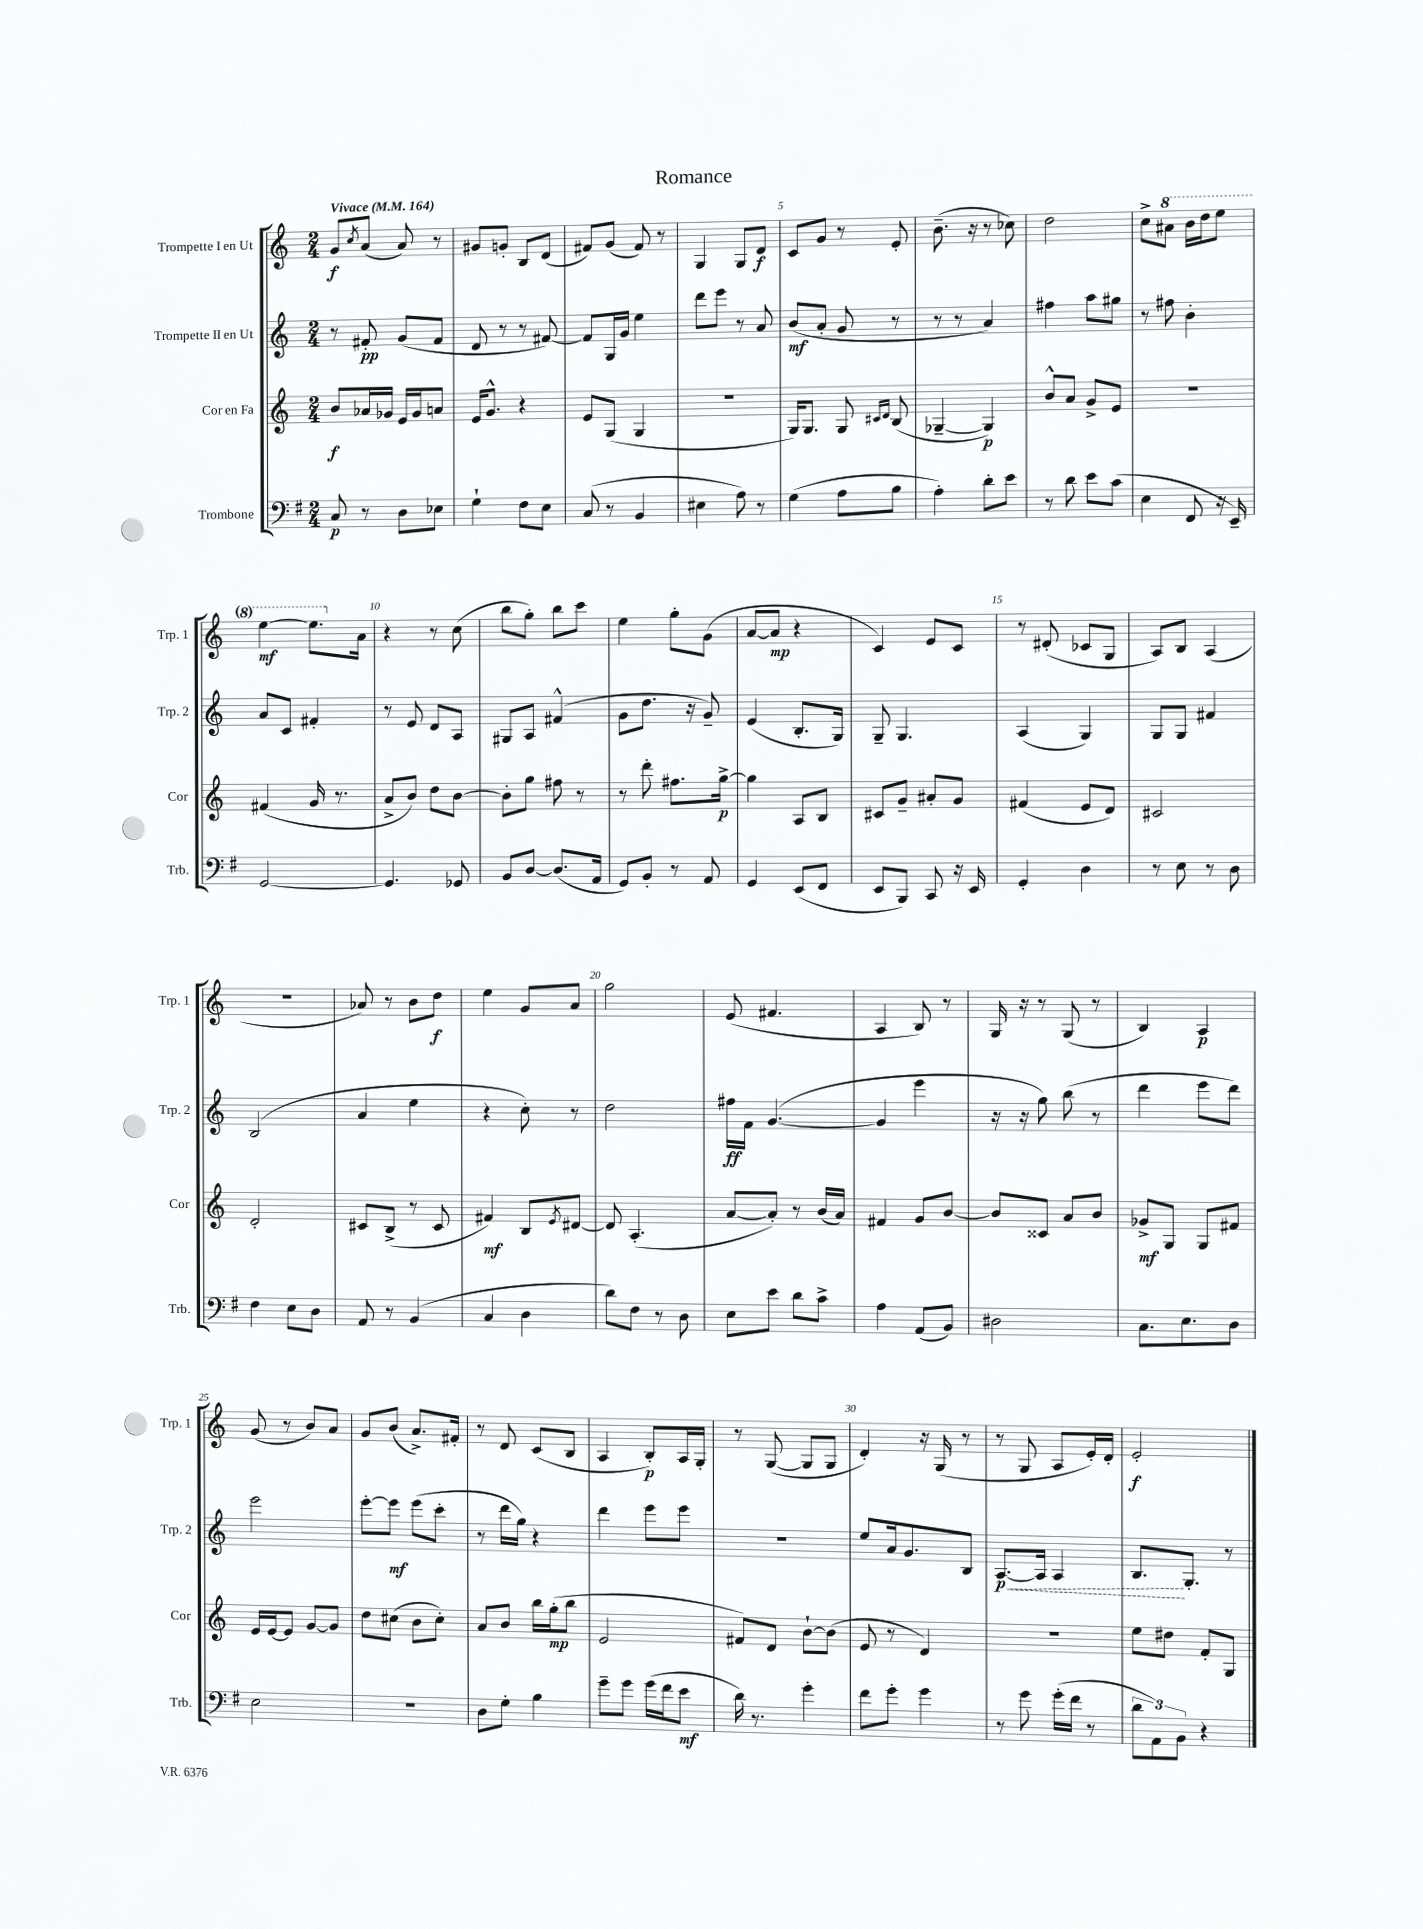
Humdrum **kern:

**kern	**dynam	**kern	**dynam	**kern	**dynam	**kern	**dynam
*part4	*part4	*part3	*part3	*part2	*part2	*part1	*part1
*staff4	*staff4	*staff3	*staff3	*staff2	*staff2	*staff1	*staff1
*I"Trombone	*	*I"Cor en Fa	*	*I"Trompette II en Ut	*	*I"Trompette I en Ut	*
*I'Trb.	*	*I'Cor	*	*I'Trp. 2	*	*I'Trp. 1	*
*clefF4	*	*clefG2	*	*clefG2	*	*clefG2	*
*k[f#]	*	*k[]	*	*k[]	*	*k[]	*
*M2/4	*	*M2/4	*	*M2/4	*	*M2/4	*
*MM164	*	*MM164	*	*MM164	*	*MM164	*
=1	=1	=1	=1	=1	=1	=1	=1
!	!	!	!	!	!	!LO:TX:a:B:t=Vivace	!
8C/	p	8b/L	f	8r	.	8g/L	f
.	.	.	.	.	.	8qcc/	.
8r	.	16a-X/L	.	8f#X'/	pp	(8a/J	.
.	.	16g-X/JJ	.	.	.	.	.
8D\L	.	16e/LL	.	(8g/L	.	8a/)	.
.	.	16g-/J	.	.	.	.	.
8E-X\J	.	8an/J	.	8f#/J	.	8r	.
=2	=2	=2	=2	=2	=2	=2	=2
4G`\	.	16e/KL	.	8d/	.	8g#X/L	.
.	.	8.g^^/J	.	.	.	.	.
.	.	.	.	8r	.	8gn'/J	.
8F#\L	.	4r	.	8r	.	8B/L	.
8E\J	.	.	.	[8f#X/)	.	(8d/J	.
=3	=3	=3	=3	=3	=3	=3	=3
(8C/	.	8e/L	.	8f#/L]	.	8f#X/L)	.
8r	.	(8G/J	.	16G/L	.	(8g/J	.
.	.	.	.	16g/JJ	.	.	.
4BB/	.	4G/	.	4ee\	.	8f#/)	.
.	.	.	.	.	.	8r	.
=4	=4	=4	=4	=4	=4	=4	=4
4E#X\	.	2r	.	8ddd\L	.	4G/	.
.	.	.	.	8eee\J	.	.	.
8A\)	.	.	.	8r	.	8G/L	.
8r	.	.	.	8a/	.	8d/J	f
=5	=5	=5	=5	=5	=5	=5	=5
(4G\	.	16G/KL)	.	(8b/L	mf	8c/L	.
.	.	8.G/J	.	.	.	.	.
.	.	.	.	8a'/J	.	8g/J	.
8A\L	.	8G/	.	8g/	.	8r	.
.	.	16qqc#X/LL	.	.	.	.	.
.	.	16qqd/JJ	.	.	.	.	.
8B\J	.	(8B/	.	8r	.	8e'/	.
=6	=6	=6	=6	=6	=6	=6	=6
4A'\)	.	[4G-X~/	.	8r	.	(8.b~\	.
.	.	.	.	8r	.	.	.
.	.	.	.	.	.	16r	.
8d'\L	.	4G-/])	p	4a/)	.	8r	.
8e\J	.	.	.	.	.	8cc-X\)	.
=7	=7	=7	=7	=7	=7	=7	=7
8r	.	8b^^/L	.	4ff#X\	.	2dd\	.
8d\	.	8a/J	.	.	.	.	.
8e\L	.	8g^/L	.	8aa\L	.	.	.
(8c\J	.	8e/J	.	8gg#X\J	.	.	.
=8	=8	=8	=8	=8	=8	=8	=8
4E\	.	2r	.	8r	.	8cc^\L	.
*	*	*	*	*	*	*8va	*
.	.	.	.	8ff#X\	.	8aa#X\J	.
8FF#/	.	.	.	4b'\	.	16bb\LL	.
.	.	.	.	.	.	16ddd\J	.
16r	.	.	.	.	.	8eee\J	.
16EE~/)	.	.	.	.	.	.	.
!!LO:LB:g=z
=9	=9	=9	=9	=9	=9	=9	=9
[2GG/	.	(4f#X/	.	8a/L	.	[4eee\	mf
.	.	.	.	8c/J	.	.	.
.	.	16g/	.	4f#X'/	.	8.eee\L]	.
.	.	8.r	.	.	.	.	.
*	*	*	*	*	*	*X8va	*
.	.	.	.	.	.	16a\Jk	.
=10	=10	=10	=10	=10	=10	=10	=10
4.GG/]	.	8a^/L	.	8r	.	4r	.
.	.	8b/J)	.	8e/	.	.	.
.	.	8dd\L	.	8d/L	.	8r	.
8GG-X/	.	[8b\J	.	8A/J	.	(8cc\	.
=11	=11	=11	=11	=11	=11	=11	=11
8BB/L	.	8b'\L]	.	8G#X/L	.	8bb\L	.
[8D/J	.	8gg\J	.	8A/J	.	8gg'\J)	.
(8.D/L]	.	8ff#X\	.	(4f#X^^/	.	8bb\L	.
.	.	8r	.	.	.	8ccc\J	.
16AA/Jk	.	.	.	.	.	.	.
=12	=12	=12	=12	=12	=12	=12	=12
8GG/L)	.	8r	.	8g\L	.	4ee\	.
8BB'/J	.	8ddd'\	.	8.dd\J	.	.	.
8r	.	8.ff#X\L	.	.	.	8gg'\L	.
.	.	.	.	16r	.	.	.
8AA/	.	.	.	8g~/)	.	(8g\J	.
.	.	[16gg^\Jk	p	.	.	.	.
=13	=13	=13	=13	=13	=13	=13	=13
4GG/	.	4gg\]	.	(4e/	.	[8a/L	.
.	.	.	.	.	.	8a/J]	mp
(8EE/L	.	8A/L	.	8.B'/L	.	4r	.
8FF#/J	.	8B/J	.	.	.	.	.
.	.	.	.	16G/Jk)	.	.	.
=14	=14	=14	=14	=14	=14	=14	=14
8EE/L	.	8c#X/L	.	8G~/	.	4c/)	.
8BBB/J)	.	8g~/J	.	4.G/	.	.	.
8CC/	.	8a#X'/L	.	.	.	8e/L	.
16r	.	8g/J	.	.	.	8c/J	.
16EE/	.	.	.	.	.	.	.
=15	=15	=15	=15	=15	=15	=15	=15
4GG'/	.	(4f#X/	.	(4A/	.	8r	.
.	.	.	.	.	.	(8d#X'/	.
4D\	.	8e/L	.	4G/)	.	8c-X/L	.
.	.	8d/J)	.	.	.	8G/J	.
=16	=16	=16	=16	=16	=16	=16	=16
8r	.	2c#X/	.	8G/L	.	8A/L)	.
8E\	.	.	.	8G/J	.	8B/J	.
8r	.	.	.	4f#X/	.	(4A/	.
8D\	.	.	.	.	.	.	.
!!LO:LB:g=z
=17	=17	=17	=17	=17	=17	=17	=17
4F#\	.	2d'/	.	(2B/	.	2r	.
8E\L	.	.	.	.	.	.	.
8D\J	.	.	.	.	.	.	.
=18	=18	=18	=18	=18	=18	=18	=18
8AA/	.	8c#X/L	.	4a/	.	8a-X/)	.
8r	.	(8B^/J	.	.	.	8r	.
(4BB/	.	8r	.	4ee\	.	8b\L	.
.	.	8c#/	.	.	.	8dd\J	f
=19	=19	=19	=19	=19	=19	=19	=19
4C/	.	4f#X/)	mf	4r	.	4ee\	.
4D\	.	8B/L	.	8cc'\)	.	8g/L	.
.	.	8qe/	.	.	.	.	.
.	.	[8d#X/J	.	8r	.	8a/J	.
=20	=20	=20	=20	=20	=20	=20	=20
8d\L)	.	8d#/]	.	2dd\	.	2gg\	.
8F#\J	.	(4.A'/	.	.	.	.	.
8r	.	.	.	.	.	.	.
8D\	.	.	.	.	.	.	.
=21	=21	=21	=21	=21	=21	=21	=21
8E\L	.	[8a/L	.	16ff#X\LL	ff	(8e/	.
.	.	.	.	16f\JJ	.	.	.
8e\J	.	8a'/J])	.	([4.g/	.	4.f#X/	.
8d\L	.	8r	.	.	.	.	.
8c^\J	.	(16b/LL	.	.	.	.	.
.	.	16a/JJ)	.	.	.	.	.
=22	=22	=22	=22	=22	=22	=22	=22
4A\	.	4f#X/	.	4g/]	.	4A/	.
(8AA/L	.	8g/L	.	4eee\	.	8B/)	.
8BB/J)	.	[8b/J	.	.	.	8r	.
=23	=23	=23	=23	=23	=23	=23	=23
2D#X\	.	8b/L]	.	16r	.	16G/	.
.	.	.	.	16r	.	16r	.
.	.	8c##X/J	.	8gg\)	.	8r	.
.	.	8a/L	.	(8bb\	.	(8G/	.
.	.	8b/J	.	8r	.	8r	.
=24	=24	=24	=24	=24	=24	=24	=24
8.C\L	.	8g-X^/L	mf	4ddd\	.	4B/)	.
.	.	8G/J	.	.	.	.	.
8.E\	.	.	.	.	.	.	.
.	.	8G/L	.	8eee\L	.	4A/	p
8D\J	.	8f#X/J	.	8ddd\J)	.	.	.
!!LO:LB:g=z
=25	=25	=25	=25	=25	=25	=25	=25
2E\	.	16e/LL	.	2eee\	.	(8g/	.
.	.	[16e/J	.	.	.	.	.
.	.	8e/J]	.	.	.	8r	.
.	.	[8g/L	.	.	.	8b/L)	.
.	.	8g/J]	.	.	.	8a/J	.
=26	=26	=26	=26	=26	=26	=26	=26
2r	.	8dd\L	.	[8eee'\L	.	8g/L	.
.	.	(8cc#X\J	.	8eee\J]	mf	(8b/J	.
.	.	8b\L	.	(8eee\L	.	8.a^/L)	.
.	.	8cc#'\J)	.	8ccc'\J	.	.	.
.	.	.	.	.	.	16f#X'/Jk	.
=27	=27	=27	=27	=27	=27	=27	=27
8D\L	.	8a/L	.	8r	.	8r	.
8G'\J	.	8b/J	.	16ddd\LL	.	8d/	.
.	.	.	.	16gg\JJ)	.	.	.
4B\	.	16bb\LL	.	4r	.	(8c/L	.
.	.	(16gg'\J	mp	.	.	.	.
.	.	8bb\J	.	.	.	8B/J	.
=28	=28	=28	=28	=28	=28	=28	=28
8g~\L	.	2e/	.	4ddd\	.	4A/	.
8g\J	.	.	.	.	.	.	.
(16g\LL	.	.	.	8eee\L	.	8B'/L)	p
16f#\J	.	.	.	.	.	.	.
8e\J	mf	.	.	8eee\J	.	16A/L	.
.	.	.	.	.	.	16G'/JJ	.
=29	=29	=29	=29	=29	=29	=29	=29
16d\)	.	8f#X/L)	.	2r	.	8r	.
8.r	.	.	.	.	.	.	.
.	.	8d/J	.	.	.	([8G/	.
4g'\	.	[8b`\L	.	.	.	8G/L]	.
.	.	(8b\J]	.	.	.	8G/J	.
=30	=30	=30	=30	=30	=30	=30	=30
8f#\L	.	8e/	.	8ee/L	.	4d'/)	.
8g'\J	.	8r	.	16a/k	.	.	.
.	.	.	.	8.g/	.	.	.
4g\	.	4d/)	.	.	.	16r	.
.	.	.	.	.	.	(16G/	.
.	.	.	.	8B/J	.	8r	.
=31	=31	=31	=31	=31	=31	=31	=31
!	!	!	!	!	!LO:HP:b	!	!
8r	.	2r	.	[8.A/L	< p	8r	.
8g\	.	.	.	.	.	8G/	.
.	.	.	.	16A/Jk]	.	.	.
(16g'\LL	.	.	.	4A/	.	8A/L	.
16f#\JJ	.	.	.	.	.	.	.
8r	.	.	.	.	.	16e'/L)	.
.	.	.	.	.	.	16d'/JJ	.
=32	=32	=32	=32	=32	=32	=32	=32
12d\L	.	8ee\L	.	8.B/L	.	2e'/	f
12AA\)	.	.	.	.	.	.	.
.	.	8dd#X\J	.	.	.	.	.
12BB\J	.	.	.	.	.	.	.
.	.	.	.	8.G'/J	[	.	.
4r	.	8f'/L	.	.	.	.	.
.	.	8G/J	.	8r	.	.	.
==	==	==	==	==	==	==	==
*-	*-	*-	*-	*-	*-	*-	*-
